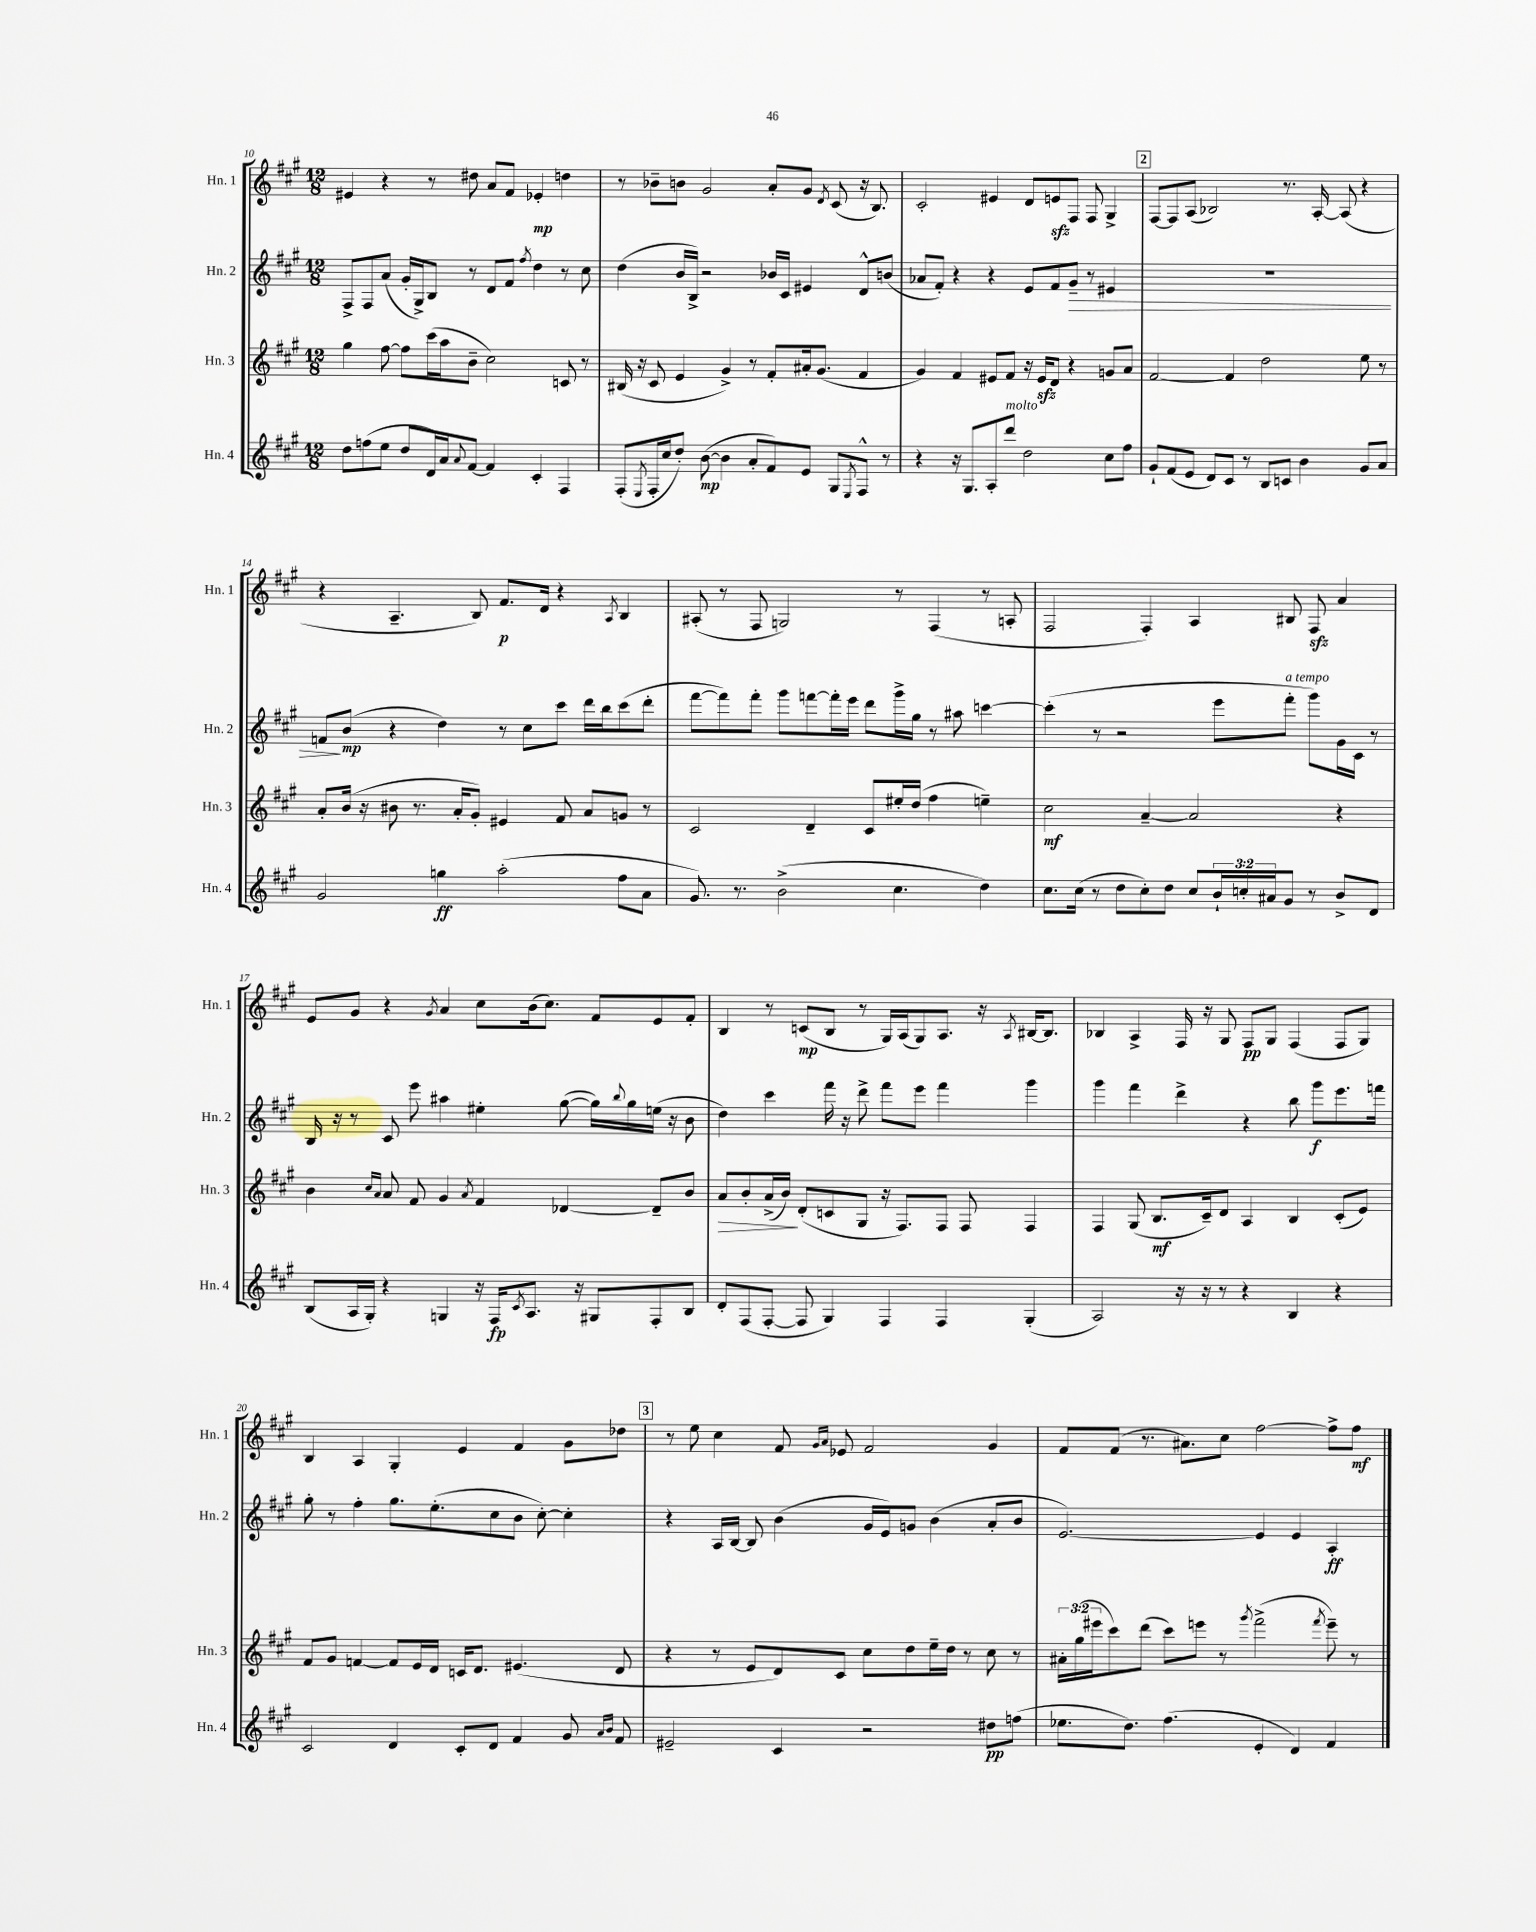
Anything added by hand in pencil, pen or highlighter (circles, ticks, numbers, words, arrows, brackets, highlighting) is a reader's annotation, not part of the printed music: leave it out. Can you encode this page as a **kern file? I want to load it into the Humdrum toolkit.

**kern	**dynam	**kern	**dynam	**kern	**dynam	**kern	**dynam
*part4	*part4	*part3	*part3	*part2	*part2	*part1	*part1
*staff4	*staff4	*staff3	*staff3	*staff2	*staff2	*staff1	*staff1
*I"Hn. 4	*	*I"Hn. 3	*	*I"Hn. 2	*	*I"Hn. 1	*
*I'Hn. 4	*	*I'Hn. 3	*	*I'Hn. 2	*	*I'Hn. 1	*
*clefG2	*	*clefG2	*	*clefG2	*	*clefG2	*
*k[f#c#g#]	*	*k[f#c#g#]	*	*k[f#c#g#]	*	*k[f#c#g#]	*
*M12/8	*	*M12/8	*	*M12/8	*	*M12/8	*
=10	=10	=10	=10	=10	=10	=10	=10
8dd\L	.	4gg#\	.	8F#^/L	.	4e#X/	.
(8ffn\	.	.	.	8F#/	.	.	.
8ee\J	.	[8ff#\	.	(8a/J	.	4r	.
8dd/L	.	8ff#\L]	.	16g#'/LL	.	.	.
.	.	.	.	16G#^/J)	.	.	.
16d/L)	.	(16ccc#\L	.	8B/J	.	8r	.
16a/J	.	16aa\J	.	.	.	.	.
8qqa/	.	.	.	.	.	.	.
[8f#/J	.	8b~\J	.	8r	.	8dd#X\	.
4f#/]	.	2cc#\)	.	8d/L	.	8a/L	.
.	.	.	.	8f#/J	.	8f#/J	.
.	.	.	.	8qff#/	.	.	.
4c#'/	.	.	.	4dd\	.	4e-X'/	mp
4F#/	.	8cn/	.	8r	.	4ddn\	.
.	.	8r	.	8cc#\	.	.	.
=11	=11	=11	=11	=11	=11	=11	=11
(8F#'/L	.	(16B#X/	.	(4dd\	.	8r	.
.	.	16r	.	.	.	.	.
8qE/	.	.	.	.	.	.	.
16F#'/L	.	8c#/	.	.	.	8b-X~\L	.
16cc#/J	.	.	.	.	.	.	.
8dd'/J)	.	4e/	.	16b/LL	.	8bn\J	.
.	.	.	.	16B^/JJ)	.	.	.
([8b\	mp	.	.	2r	.	2g#/	.
4b\]	.	4g#^/)	.	.	.	.	.
8a'/L	.	8r	.	.	.	.	.
8f#/)	.	8f#'/L	.	16b-X/LL	.	8a'/L	.
.	.	.	.	16c#/JJ	.	.	.
8e/J	.	16a#X'/k	.	4e#X/	.	8g#/J	.
.	.	(8.g#/J	.	.	.	.	.
.	.	.	.	.	.	8qd/	.
8G#/L	.	.	.	.	.	(8c#/	.
8qE/	.	.	.	.	.	.	.
8F#^^/J	.	4f#/	.	8d^^/L	.	16r	.
.	.	.	.	.	.	8.B/)	.
8r	.	.	.	(8bn/J	.	.	.
=12	=12	=12	=12	=12	=12	=12	=12
4r	.	4g#/)	.	8a-X/L	.	2c#'/	.
.	.	.	.	8f#'/J)	.	.	.
16r	.	4f#/	.	4r	.	.	.
8.G#/L	.	.	.	.	.	.	.
8A'/	.	8e#X/L	.	4r	.	4e#X/	.
!LO:TX:a:i:t=molto	!	!	!	!	!	!	!
8ddd/J	.	8f#/J	.	.	.	.	.
2dd\	.	16r	.	8e/L	.	8d/L	.
.	.	16e#zz/KL	.	.	.	.	.
.	.	8d/J	.	8f#/	.	8enzz/	.
!	!	!	!	!	!LO:HP:b	!	!
.	.	4r	.	8g#~/J	>	8F#/J	.
.	.	.	.	8r	.	8F#/	.
8cc#\L	.	8gn/L	.	4e#X/	.	4G#^/	.
8ff#\J	.	8a/J	.	.	.	.	.
!!LO:REH:place=s1:t=2
=13	=13	=13	=13	=13	=13	=13	=13
8g#`/L	.	[2f#/	.	1.r	.	[8F#/L	.
(8f#/	.	.	.	.	.	8F#/]	.
8e/J	.	.	.	.	.	(8A/J	.
8d/L)	.	.	.	.	.	2B-X/)	.
8c#/J	.	4f#/]	.	.	.	.	.
8r	.	.	.	.	.	.	.
8B/L	.	2dd\	.	.	.	.	.
8cn/J	.	.	.	.	.	8.r	.
4b\	.	.	.	.	.	.	.
.	.	.	.	.	.	[16A'/	.
.	.	.	.	.	.	(8A/]	.
8g#/L	.	8ee\	.	.	.	4r	.
8a/J	.	8r	.	.	.	.	.
!!LO:LB:g=z
=14	=14	=14	=14	=14	=14	=14	=14
2g#/	.	8a'/L	.	8fn/L	.	4r	.
.	.	(16b/Jk	.	(8b/J	] mp	.	.
.	.	16r	.	.	.	.	.
.	.	8b#X\	.	4r	.	4.A~/	.
.	.	8.r	.	.	.	.	.
4ggn\	ff	.	.	4dd\)	.	.	.
.	.	16a'/KL	.	.	.	.	.
.	.	8g#'/J)	.	.	.	8B/)	.
(2aa'\	.	4e#X/	.	8r	.	8.f#/L	p
.	.	.	.	8cc#\L	.	.	.
.	.	.	.	.	.	16d/Jk	.
.	.	8f#/	.	8ccc#\J	.	4r	.
.	.	8a/L	.	16ddd\LL	.	.	.
.	.	.	.	16bb\J	.	.	.
.	.	.	.	.	.	8qA/	.
8ff#\L	.	8gn/J	.	(8ccc#\	.	4B/	.
8a\J	.	8r	.	8ddd'\J	.	.	.
=15	=15	=15	=15	=15	=15	=15	=15
8.g#/)	.	2c#/	.	[8fff#\L	.	(8A#X'/	.
.	.	.	.	8fff#\])	.	8r	.
8.r	.	.	.	.	.	.	.
.	.	.	.	8fff#'\J	.	8F#/	.
(2b^\	.	.	.	8ggg#\L	.	2Gn/)	.
.	.	4d~/	.	[8fffn\	.	.	.
.	.	.	.	16fff'\L]	.	.	.
.	.	.	.	16eee\JJ	.	.	.
.	.	8c#/L	.	8ddd\L	.	.	.
4.cc#\	.	16ee#X'/L	.	16ggg#^\L	.	8r	.
.	.	(16dd/JJ	.	16gg#\JJ	.	.	.
.	.	4ff#\	.	8r	.	(4F#/	.
.	.	.	.	8aa#X\	.	.	.
4dd\)	.	4een~\)	.	[4cccn\	.	8r	.
.	.	.	.	.	.	8An'/	.
=16	=16	=16	=16	=16	=16	=16	=16
8.cc#\L	.	2cc#\	mf	(4ccc'\]	.	2F#/	.
(16cc#\Jk	.	.	.	.	.	.	.
8r	.	.	.	8r	.	.	.
8dd\L	.	.	.	2r	.	.	.
8cc#'\)	.	[4a~/	.	.	.	4F#'/)	.
8dd\J	.	.	.	.	.	.	.
8cc#/L	.	2a/]	.	.	.	4A/	.
24b`/L	.	.	.	8eee\L	.	.	.
24ccn'/	.	.	.	.	.	.	.
24a#X/J	.	.	.	.	.	.	.
!	!	!	!	!LO:TX:a:i:t=a tempo	!	!	!
8g#/J	.	.	.	8fff#'\J	.	8B#X/	.
8r	.	.	.	8ggg#\L)	.	8F#zz/	.
8b^/L	.	4r	.	16g#\L	.	4a/	.
.	.	.	.	16c#\JJ	.	.	.
8d/J	.	.	.	8r	.	.	.
!!LO:LB:g=z
=17	=17	=17	=17	=17	=17	=17	=17
(8B/L	.	4b\	.	16B/	.	8e/L	.
.	.	.	.	16r	.	.	.
16A/L	.	.	.	8r	.	8g#/J	.
16G#'/JJ)	.	.	.	.	.	.	.
.	.	16qqcc#/LL	.	.	.	.	.
.	.	16qqa/JJ	.	.	.	.	.
4r	.	8a/	.	8c#/	.	4r	.
.	.	8f#/	.	8eee\	.	.	.
.	.	.	.	.	.	8qg#/	.
4Gn/	.	4g#/	.	4aa#X\	.	4a/	.
.	.	8qa/	.	.	.	.	.
16r	.	4f#/	.	4ee#X'\	.	8cc#\L	.
16F#/KL	fp	.	.	.	.	.	.
8qc#/	.	.	.	.	.	.	.
8.A/J	.	.	.	.	.	(16b\k	.
.	.	.	.	.	.	8.cc#\J)	.
.	.	[4d-X/	.	([8gg#\	.	.	.
16r	.	.	.	.	.	.	.
8G#X/L	.	.	.	16gg#\LL])	.	8f#/L	.
.	.	.	.	8qqbb/	.	.	.
.	.	.	.	16gg#\	.	.	.
8F#'/	.	8d-~/L]	.	(16een\JJ	.	8e/	.
.	.	.	.	16r	.	.	.
8B/J	.	8b/J	.	8b\	.	8f#'/J	.
=18	=18	=18	=18	=18	=18	=18	=18
!	!	!	!LO:HP:b	!	!	!	!
8d'/L	.	8a/L	>	4dd\)	.	4B/	.
(8F#/	.	8b'/	.	.	.	.	.
[8F#'/J	.	(16a^/L	.	4ccc#\	.	8r	.
.	.	16b/JJ)	.	.	.	.	.
8F#/]	.	(8d'/L	]	.	.	(8cn/L	mp
4G#/)	.	8cn/	.	16fff#\	.	8B/J	.
.	.	.	.	16r	.	.	.
.	.	8G#/J	.	8ddd^\	.	8r	.
4F#/	.	16r	.	8fff#\L	.	16G#/LL)	.
.	.	8.F#/L)	.	.	.	(16A/J	.
.	.	.	.	8eee\J	.	8G#/)	.
4F#/	.	8F#/J	.	4fff#\	.	8.A/J	.
.	.	8F#/	.	.	.	.	.
.	.	.	.	.	.	16r	.
.	.	.	.	.	.	8qA/	.
(4G#'/	.	4F#/	.	4ggg#\	.	[16B#X/KL	.
.	.	.	.	.	.	8.B#/J]	.
=19	=19	=19	=19	=19	=19	=19	=19
2A/)	.	4F#/	.	4ggg#\	.	4B-X/	.
.	.	(8G#/	.	4fff#\	.	4A^/	.
.	.	8.B/L	mf	.	.	.	.
16r	.	.	.	4ddd^\	.	16F#/	.
16r	.	16c#~/k)	.	.	.	16r	.
8r	.	8d/J	.	.	.	8G#/	.
4r	.	4A/	.	4r	.	8F#/L	pp
.	.	.	.	.	.	8G#/J	.
4B/	.	4B/	.	8bb\	.	(4F#/	.
.	.	.	.	8ggg#\L	f	.	.
4r	.	(8c#'/L	.	8.eee\	.	8F#/L	.
.	.	8e/J)	.	.	.	8G#/J)	.
.	.	.	.	16fffn\Jk	.	.	.
!!LO:LB:g=z
=20	=20	=20	=20	=20	=20	=20	=20
2c#/	.	8f#/L	.	8gg#'\	.	4B/	.
.	.	8g#/J	.	8r	.	.	.
.	.	[4fn/	.	4ff#'\	.	4A/	.
4d/	.	8f/L]	.	8.gg#\L	.	4G#'/	.
.	.	16e/L	.	.	.	.	.
.	.	16d/JJ	.	(8.ee'\	.	.	.
8c#'/L	.	16cn/KL	.	.	.	4e/	.
.	.	8.d/J	.	.	.	.	.
8d/J	.	.	.	8cc#\	.	.	.
4f#/	.	(4.e#X/	.	8b\J	.	4f#/	.
.	.	.	.	[8cc#'\)	.	.	.
8g#/	.	.	.	4cc#'\]	.	8g#\L	.
16qqa/LL	.	.	.	.	.	.	.
16qqb/JJ	.	.	.	.	.	.	.
8f#/	.	8d/	.	.	.	8dd-X\J	.
!!LO:REH:place=s1:t=3
=21	=21	=21	=21	=21	=21	=21	=21
2e#X~/	.	4r	.	4r	.	8r	.
.	.	.	.	.	.	8ee\	.
.	.	8r	.	16A/LL	.	4cc#\	.
.	.	.	.	[16B/JJ	.	.	.
.	.	8e/L	.	8B/]	.	.	.
4c#/	.	8d/)	.	(4b\	.	8f#/	.
.	.	.	.	.	.	16qqg#/LL	.
.	.	.	.	.	.	16qqa/JJ	.
.	.	8c#/J	.	.	.	8e-X/	.
2r	.	8cc#\L	.	16g#/LL	.	2f#/	.
.	.	.	.	16e/J)	.	.	.
.	.	8dd\	.	8gn/J	.	.	.
.	.	16ee~\L	.	(4b\	.	.	.
.	.	16dd\JJ	.	.	.	.	.
.	.	8r	.	.	.	.	.
8dd#X\L	pp	8cc#\	.	8a'/L	.	4g#/	.
(8ffn\J	.	8r	.	8b/J	.	.	.
=22	=22	=22	=22	=22	=22	=22	=22
8.ee-X\L	.	24a#X'\LL	.	[2.e/)	.	8f#/L	.
.	.	(24gg#\	.	.	.	.	.
.	.	24eee#X\J	.	.	.	.	.
.	.	8ccc#\)	.	.	.	(8f#/J	.
8.dd\J)	.	.	.	.	.	.	.
.	.	(8ddd\J	.	.	.	8.r	.
(4.ff#\	.	8ccc#\L)	.	.	.	.	.
.	.	.	.	.	.	8.a#X\L)	.
.	.	8eeen\J	.	.	.	.	.
.	.	8r	.	.	.	8cc#\J	.
.	.	8qggg#/	.	.	.	.	.
4e'/	.	(2fff#^\	.	4e/]	.	[2ff#\	.
4d/)	.	.	.	4e/	.	.	.
.	.	8qfff#/	.	.	.	.	.
4f#/	.	8eee~\)	.	4A'/	ff	8ff#^\L]	.
.	.	8r	.	.	.	8ff#\J	mf
==	==	==	==	==	==	==	==
*-	*-	*-	*-	*-	*-	*-	*-
